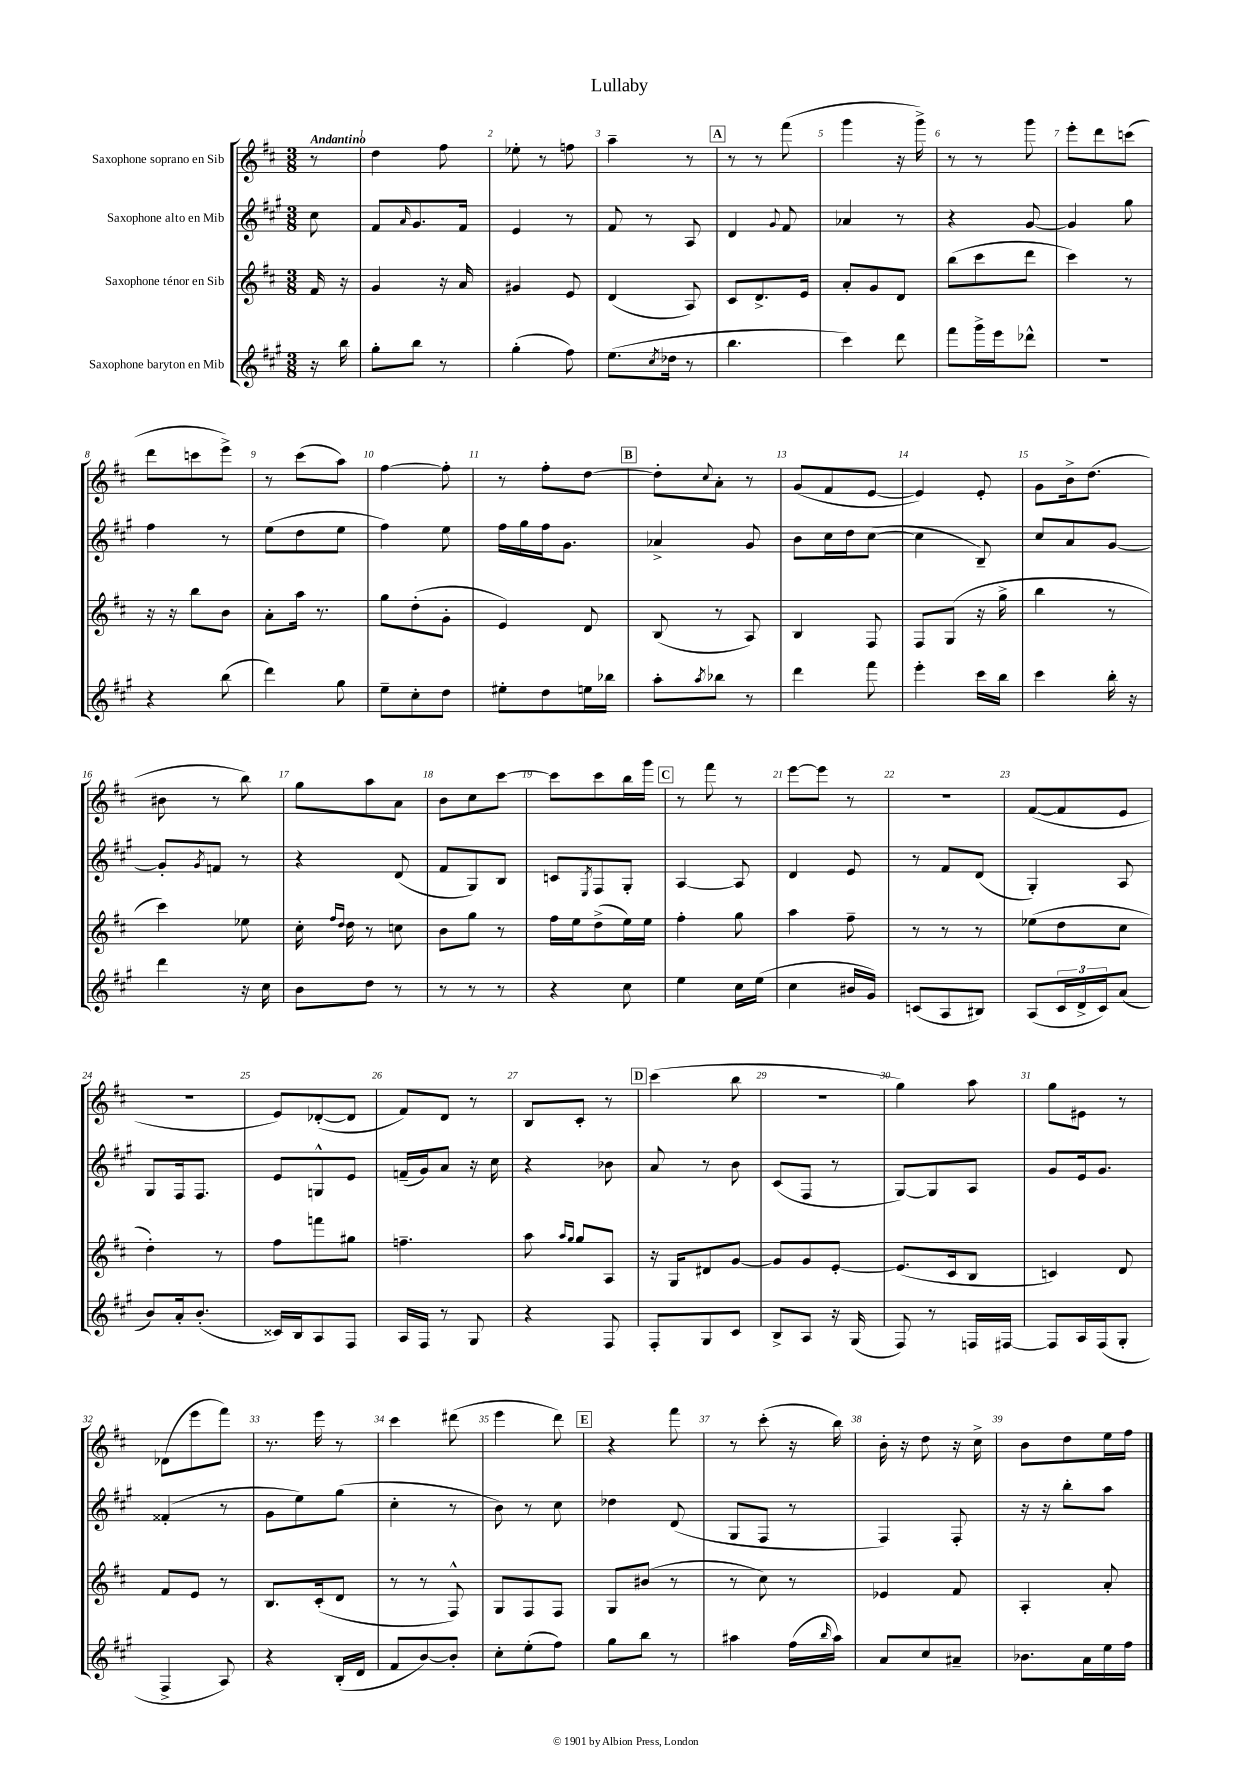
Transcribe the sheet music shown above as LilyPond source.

\header { title = "Lullaby" }
<<
\new StaffGroup <<
\new Staff = "s0" \with { instrumentName = "Saxophone soprano en Sib" } {
    \clef treble \key d \major \numericTimeSignature \time 3/8 \partial 8 \tempo "Andantino"
    r8 |
    d''4 fis''8 |
    ees''8-. r8 f''8 |
    a''4-- r8 |
    \mark \markup { \box "A" } r8 r8 fis'''8( |
    g'''4 r16 g'''16->) |
    r8 r8 g'''8 |
    e'''8-. d'''8 c'''8( |
    d'''8 c'''8 e'''8->) |
    r8 cis'''8( a''8) |
    fis''4~ fis''8-. |
    r8 fis''8-. d''8~ |
    \mark \markup { \box "B" } d''8-. \appoggiatura { cis''8 } a'8-. r8 |
    g'8( fis'8 e'8~ |
    e'4) e'8-. |
    g'8 b'16-> d''8.( |
    bis'8 r8 b''8) |
    g''8 a''8 a'8 |
    b'8 cis''8 cis'''8~ |
    cis'''8 cis'''8 b''16 g'''16 |
    \mark \markup { \box "C" } r8 fis'''8 r8 |
    e'''8~ e'''8 r8 |
    R4. |
    fis'8~( fis'8 e'8 |
    r4. |
    e'8) des'8~-.( des'8 |
    fis'8) d'8 r8 |
    b8 cis'8-. r8 |
    \mark \markup { \box "D" } cis'''4( b''8 |
    r4. |
    g''4) a''8 |
    g''8 eis'8 r8 |
    des'8( e'''8 fis'''8) |
    r8. e'''16 r8 |
    cis'''4 dis'''8( |
    e'''4 d'''8) |
    \mark \markup { \box "E" } r4 fis'''8 |
    r8 cis'''8-.( r16 b''16) |
    b'16-. r16 d''8 r16 cis''16-> |
    b'8 d''8 e''16 fis''16 \bar "|." |
}
\new Staff = "s1" \with { instrumentName = "Saxophone alto en Mib" } {
    \clef treble \key a \major \numericTimeSignature \time 3/8 \partial 8
    cis''8 |
    fis'8 \grace { a'16 } gis'8. fis'16 |
    e'4 r8 |
    fis'8 r8 a8 |
    \mark \markup { \box "A" } d'4 \appoggiatura { gis'8 } fis'8 |
    aes'4 r8 |
    r4 gis'8~ |
    gis'4 gis''8 |
    fis''4 r8 |
    e''8( d''8 e''8 |
    fis''4) e''8 |
    fis''16 gis''16 fis''16 gis'8. |
    \mark \markup { \box "B" } aes'4-> gis'8 |
    b'8 cis''16 d''16 cis''8~( |
    cis''4 b8--) |
    cis''8 a'8 gis'8~ |
    gis'8-. \acciaccatura { gis'8 } f'8 r8 |
    r4 d'8( |
    fis'8 gis8) b8 |
    c'8 \acciaccatura { e8 } fis8 gis8-. |
    \mark \markup { \box "C" } a4~ a8 |
    d'4 e'8 |
    r8 fis'8 d'8( |
    gis4-.) a8 |
    gis8 fis16 fis8. |
    e'8 g8-^ e'8 |
    f'16--( gis'16) a'8 r16 cis''16 |
    r4 bes'8 |
    \mark \markup { \box "D" } a'8 r8 b'8 |
    cis'8( fis8 r8 |
    gis8~) gis8 a8 |
    gis'8 e'16 gis'8. |
    fisis'4-.( r8 |
    gis'8 e''8) gis''8( |
    cis''4-. r8 |
    b'8) r8 cis''8 |
    \mark \markup { \box "E" } des''4 d'8( |
    gis8 fis8 r8 |
    fis4) fis8-. |
    r16 r16 b''8-. a''8 \bar "|." |
}
\new Staff = "s2" \with { instrumentName = "Saxophone ténor en Sib" } {
    \clef treble \key d \major \numericTimeSignature \time 3/8 \partial 8
    fis'16 r16 |
    g'4 r16 a'16 |
    gis'4 e'8 |
    d'4( a8) |
    \mark \markup { \box "A" } cis'8 d'8.-> e'16 |
    a'8-. g'8 d'8 |
    b''8( cis'''8 d'''8 |
    cis'''4) r8 |
    r16 r16 b''8 b'8 |
    a'8-. a''16 r8. |
    g''8 d''8-.( g'8-. |
    e'4) d'8 |
    \mark \markup { \box "B" } b8( r8 a8) |
    b4 fis8 |
    fis8 g8( r16 g''16-> |
    b''4 r8 |
    cis'''4) ees''8 |
    cis''16-. \grace { fis''16 d''16 } d''16 r8 c''8 |
    b'8 g''8 r8 |
    fis''16 e''16 d''8->( e''16) e''16 |
    \mark \markup { \box "C" } fis''4-. g''8 |
    a''4 fis''8-- |
    r8 r8 r8 |
    ees''8( d''8 cis''8 |
    d''4-.) r8 |
    fis''8 f'''8 gis''8 |
    f''4.-- |
    a''8 \grace { a''16 g''16 } g''8 a8 |
    \mark \markup { \box "D" } r16 g16 dis'8 g'8~ |
    g'8 g'8 e'8~-. |
    e'8.( cis'16 b8 |
    c'4) d'8 |
    fis'8 e'8 r8 |
    b8. cis'16-.( d'8 |
    r8 r8 fis8-^) |
    g8 fis8 fis8 |
    \mark \markup { \box "E" } g8 bis'8( r8 |
    r8 cis''8) r8 |
    ees'4 fis'8 |
    a4-. a'8-. \bar "|." |
}
\new Staff = "s3" \with { instrumentName = "Saxophone baryton en Mib" } {
    \clef treble \key a \major \numericTimeSignature \time 3/8 \partial 8
    r16 b''16 |
    gis''8-. b''8 r8 |
    gis''4-.( fis''8) |
    e''8.( \acciaccatura { cis''8 } des''16 r8 |
    \mark \markup { \box "A" } b''4. |
    cis'''4) d'''8 |
    fis'''8 gis'''16-> e'''16 des'''8-^ |
    R4. |
    r4 b''8( |
    d'''4) gis''8 |
    e''8-- cis''8-. d''8 |
    eis''8-. d''8 e''16 bes''16 |
    \mark \markup { \box "B" } a''8-. \acciaccatura { a''8 } bes''8 r8 |
    d'''4 fis'''8 |
    e'''4-. cis'''16 b''16 |
    cis'''4 b''16-. r16 |
    d'''4 r16 cis''16 |
    b'8 d''8 r8 |
    r8 r8 r8 |
    r4 cis''8 |
    \mark \markup { \box "C" } e''4 cis''16 e''16( |
    cis''4 bis'16 gis'16) |
    c'8( a8 bis8) |
    a8( \tuplet 3/2 { cis'16 d'16-> cis'16) } a'8( |
    b'8) a'16-. b'8.-.( |
    cisis'16) b16 a8 fis8 |
    a16 fis16 r8 gis8 |
    r4 fis8 |
    \mark \markup { \box "D" } fis8-. gis8 cis'8 |
    b8-> a8 r16 gis16( |
    fis8) r8 f16 fis16~ |
    fis8 a16 fis16( gis8-. |
    fis4-> a8) |
    r4 b16-.( d'16 |
    fis'8 b'8~) b'8-. |
    cis''8-. e''8-.( fis''8) |
    \mark \markup { \box "E" } gis''8 b''8 r8 |
    ais''4 fis''16( \grace { b''16 } ais''16) |
    a'8 cis''8 ais'8-- |
    bes'8. a'16 e''16 fis''16 \bar "|." |
}
>>
>>
\layout { \context { \Score \override BarNumber.break-visibility = ##(#f #t #t) barNumberVisibility = #all-bar-numbers-visible } }
